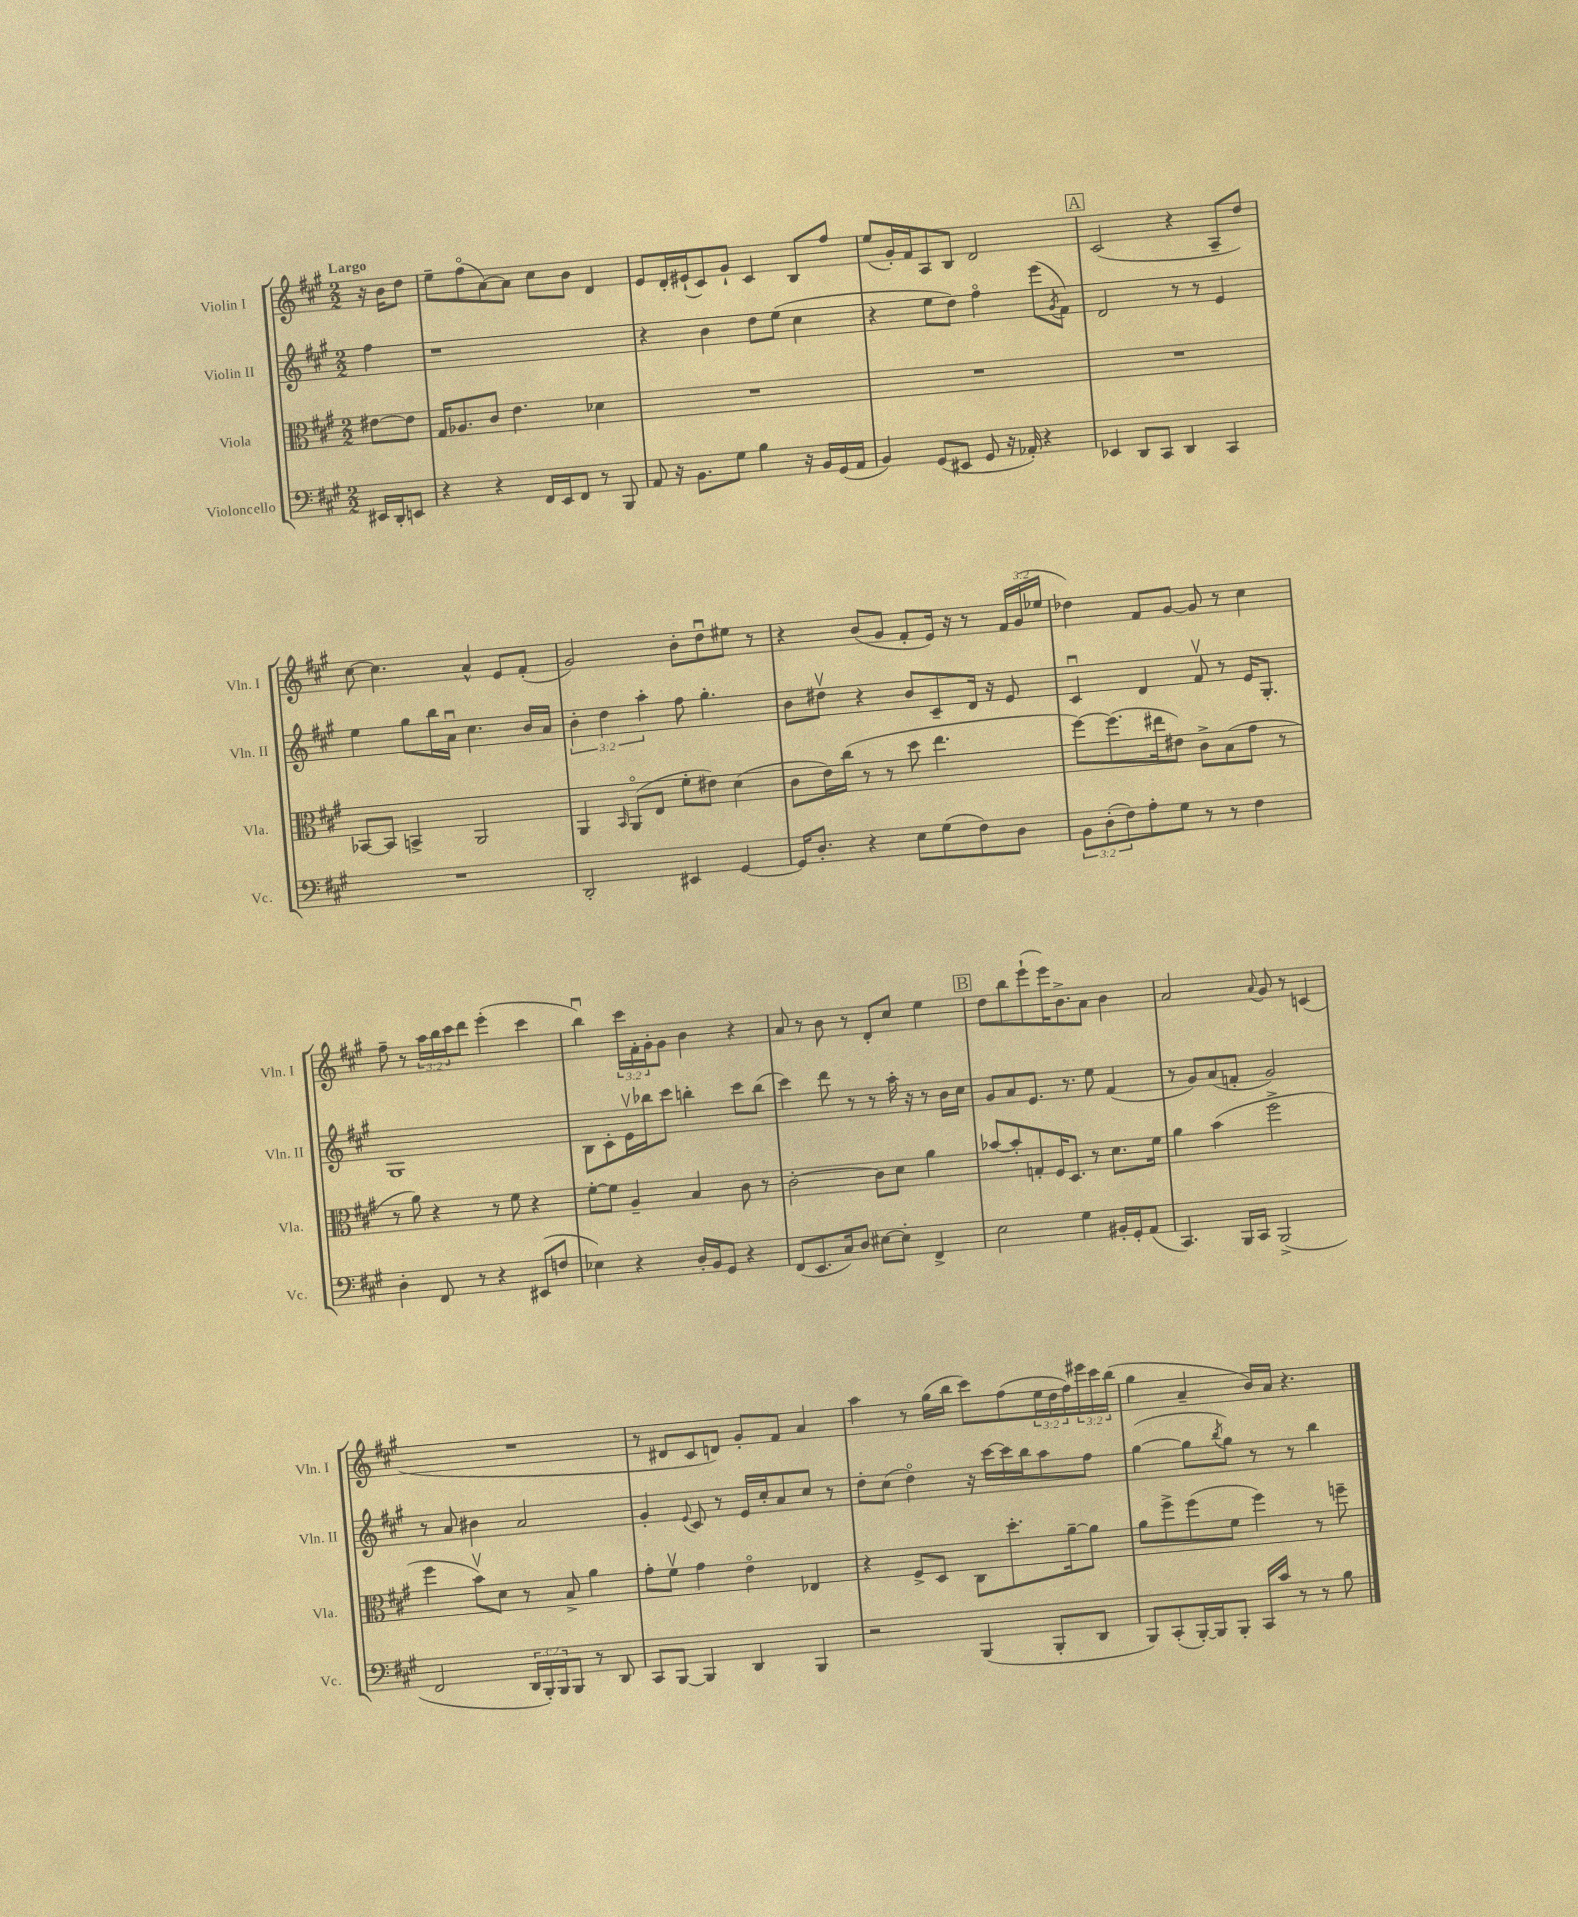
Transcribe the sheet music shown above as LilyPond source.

<<
\new StaffGroup <<
\new Staff = "s0" \with { instrumentName = "Violin I" shortInstrumentName = "Vln. I" } {
    \clef treble \key a \major \numericTimeSignature \time 2/2 \override Staff.TupletNumber.text = #tuplet-number::calc-fraction-text \partial 4 \tempo "Largo"
    r16 b'16 d''8 |
    e''8-- fis''8\flageolet( a'8~) a'8 cis''8 b'8 d'4 |
    e'8 d'16-. eis'16-!( cis'8) gis'8-! cis'4 b8 fis''8 |
    e''8( gis'16-.) fis'16 a8 b8 d'2 |
    \mark \markup { \box "A" } cis'2( r4 a8-- d''8) |
    cis''8~ cis''4. a'4-^ e'8 fis'8-.( |
    gis'2) b'8-. d''8\downbow eis''8 r8 |
    r4 b'8( gis'8 fis'8-. e'16) r16 r8 \tuplet 3/2 { fis'16 gis'16( ees''16 } |
    des''4) fis'8 gis'8~ gis'8 r8 cis''4 |
    fis''8-- r8 \tuplet 3/2 { a''16 b''16 cis'''16 } d'''8 e'''4-.( cis'''4 |
    b''4\downbow) \tuplet 3/2 { cis'''16 fis'16-. gis'16-. } gis'8 b'4 r4 |
    a'8 r8 b'8 r8 d'8-. cis''8 e''4 |
    \mark \markup { \box "B" } d''8 b''8 e'''8-!( e'''16) b'8.-> a'8 b'4 |
    a'2 \appoggiatura { a'8 } gis'8 r8 c'4( |
    R1 |
    r8 dis'8 cis'8 d'8) gis'8-. fis'8 a'4 |
    a''4 r8 gis''16( b''16 cis'''8) fis''8( \tuplet 3/2 { e''16 d''16 fis''16) } \tuplet 3/2 { eis'''16 cis'''16 b''16( } |
    gis''4 a'4-- b'16) a'16 r4. \bar "|." |
}
\new Staff = "s1" \with { instrumentName = "Violin II" shortInstrumentName = "Vln. II" } {
    \clef treble \key a \major \numericTimeSignature \time 2/2 \override Staff.TupletNumber.text = #tuplet-number::calc-fraction-text \partial 4
    fis''4 |
    r1 |
    r4 b'4 d''8 e''8( cis''4 |
    r4 e''8 d''8) fis''4\flageolet e'''8( \acciaccatura { gis'8 } fis'8) |
    \mark \markup { \box "A" } d'2 r8 r8 e'4 |
    e''4 gis''8 b''16 a'16\downbow cis''4. b'16 a'16 |
    \tuplet 3/2 { b'4-. d''4 a''4-. } fis''8 gis''4.-. |
    b'8 dis''8\upbow r4 b'8 cis'8-- d'16 r16 e'8 |
    cis'4\downbow d'4 fis'8\upbow r8 e'16 gis8.-. |
    gis1 |
    b8 cis'8-. e'16\upbow bes''16 cis'''8 b''4-. cis'''8 b''8( |
    cis'''4) d'''8 r8 r8 a''16-. r16 r8 b'16 cis''16 |
    \mark \markup { \box "B" } gis'8 a'8 e'8. r8. e''8 fis'4( |
    r8 gis'8) a'8( f'8-. gis'2) |
    r8 a'8 bis'4 a'2 |
    gis'4-. \appoggiatura { e'8 } cis'8 r8 e'16 cis''16-. a'8 cis''8 r8 |
    d''8-. cis''8( d''4\flageolet) r16 cis'''16~ cis'''16 b''16 a''8 fis''8 |
    gis''4~( gis''8 \acciaccatura { b''8 } gis''8) r8 r8 b''4 \bar "|." |
}
\new Staff = "s2" \with { instrumentName = "Viola" shortInstrumentName = "Vla." } {
    \clef alto \key a \major \numericTimeSignature \time 2/2 \partial 4
    eis'8~ eis'8 |
    gis16 aes8. cis'8 e'4. des'4 |
    R1 |
    R1 |
    \mark \markup { \box "A" } R1 |
    bes,8~ bes,8 b,4-> a,2 |
    a,4 \grace { b,16 } a,8\flageolet( e8 fis'8-. eis'8) d'4( |
    cis'8 e'16) cis''16( r8 r8 d''8 e''4. |
    fis''8~) fis''8.( eis''16 eis'8) cis'8-> b8( gis'8 r8 |
    r8 a'8) r4 r8 fis'8 r4 |
    fis'8~-. fis'8 a4-- b4 cis'8 r8 |
    cis'2~-. cis'8 d'8 a'4 |
    \mark \markup { \box "B" } bes'8~ bes'8-. g8-. fis16 d8. r8 d'8. fis'16 |
    a'4 b'4( fis''2-> |
    fis''4 b'8\upbow) d'8 r8 b8-> a'4 |
    gis'8-. fis'8\upbow gis'4 e'4\flageolet ees4 |
    r4 fis8-> d8 cis8 d''8.-. a'16~-- a'8 |
    a'8 fis''8-> fis''8( fis'8 fis''4) r8 f''8-- \bar "|." |
}
\new Staff = "s3" \with { instrumentName = "Violoncello" shortInstrumentName = "Vc." } {
    \clef bass \key a \major \numericTimeSignature \time 2/2 \override Staff.TupletNumber.text = #tuplet-number::calc-fraction-text \partial 4
    eis,16 d,16-. e,8 |
    r4 r4 fis,16 e,16 fis,8 r8 b,,8 |
    a,8 r16 b,8. gis8 b4 r16 b,16 gis,16( a,16 |
    b,4) gis,8( eis,8 gis,8 r16 aes,16-.) r4 |
    \mark \markup { \box "A" } ees,4 d,8 cis,8 d,4 cis,4 |
    R1 |
    d,2-. eis,4 gis,4~ |
    gis,16 d8.-. r4 e8 gis8( fis8) d8 |
    \tuplet 3/2 { b,8 d8-.( fis8) } a8-. gis8 r8 r8 fis4 |
    d4-. fis,8 r8 r4 eis,8( f8 |
    ees4) r4 d16-. b,16 gis,8 r4 |
    fis,8( e,8. cis16) d8 eis8~ eis8-. fis,4-> |
    \mark \markup { \box "B" } e2 gis4 bis,16-. gis,16-. a,8( |
    cis,4.) b,,16 cis,16 b,,2->( |
    fis,2 \tuplet 3/2 { d,16 b,,16-.) b,,16 } b,,8 r8 d,8 |
    cis,8 b,,8~ b,,4 d,4 b,,4 |
    r2 b,,4( b,,8-. d,8 |
    b,,8) cis,8-.( b,,16~-.) b,,16 b,,8-. cis,16 cis'16 r8 r8 b8 \bar "|." |
}
>>
>>
\layout { \context { \Score \remove "Bar_number_engraver" } }
